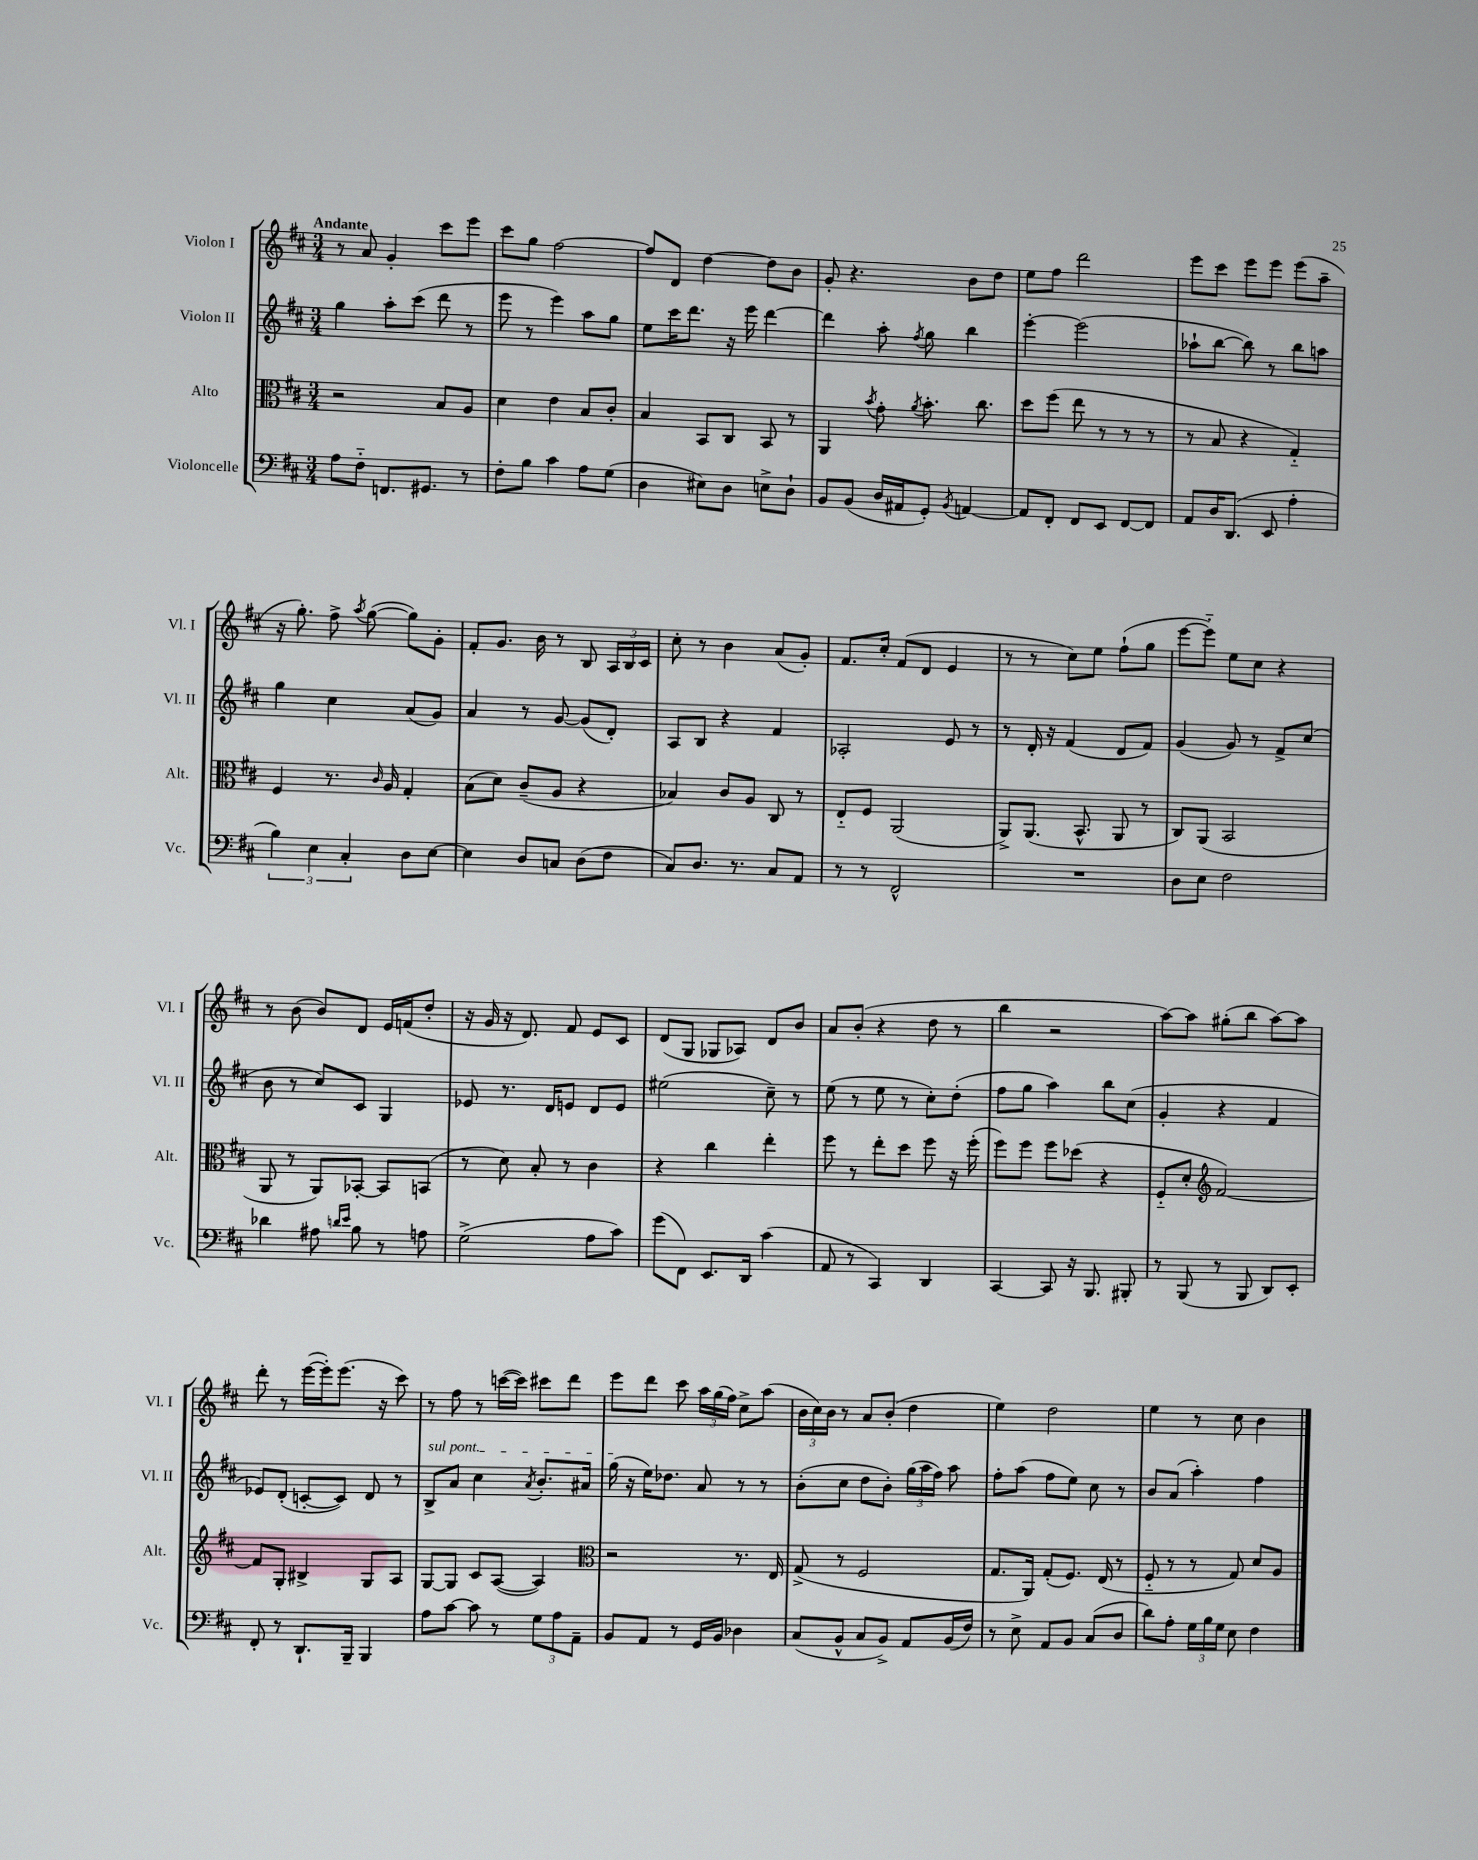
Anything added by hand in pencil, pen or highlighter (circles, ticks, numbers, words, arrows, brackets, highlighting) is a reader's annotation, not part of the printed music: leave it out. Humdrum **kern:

**kern	**kern	**kern	**kern
*part4	*part3	*part2	*part1
*staff4	*staff3	*staff2	*staff1
*I"Violoncelle	*I"Alto	*I"Violon II	*I"Violon I
*I'Vc.	*I'Alt.	*I'Vl. II	*I'Vl. I
*clefF4	*clefC3	*clefG2	*clefG2
*k[f#c#]	*k[f#c#]	*k[f#c#]	*k[f#c#]
*M3/4	*M3/4	*M3/4	*M3/4
=1	=1	=1	=1
!	!	!	!LO:TX:a:B:t=Andante
8A\L	2r	4gg\	8r
8F#\J	.	.	8a/
8.FFn/L	.	8aa'\L	4g'/
.	.	(8ccc#\J	.
8.GG#X/J	.	.	.
.	8B/L	8ddd\	8ccc#\L
8r	8A/J	8r	8eee\J
=2	=2	=2	=2
8F#'\L	4d\	8eee\	8ccc#\L
8B\J	.	8r	8gg\J
4c#\	4e\	4eee\)	[2ff#\
8A\L	8B/L	8aa\L	.
(8G\J	8c#'/J	8gg\J	.
=3	=3	=3	=3
4D\	4B/	8ee\L	8ff#/L]
.	.	16ccc#\K	8d/J
.	.	8.ddd\J	.
8E#X\L)	8BB/L	.	[4dd\
8D\J	8C#/J	16r	.
.	.	16eee\	.
8En^\L	8BB/	[4ddd\	8dd\L]
8D`\J	8r	.	8b\J
=4	=4	=4	=4
8BB/L	4AA/	4ddd\]	8g'/
(8BB/J	.	.	4.r
.	8qb/	.	.
16D/LL	8g'\	8aa'\	.
16AA#X/J	.	.	.
.	8qa/	8qff#/	.
8GG'/J)	8.b'\	8gg\	.
8qBB/	.	.	.
[4AAn/	.	4bb\	8b\L
.	8.cc#\	.	.
.	.	.	8dd\J
=5	=5	=5	=5
8AA/L]	8dd\L	[4eee'\	8ee\L
8FF#'/J	(8ff#\J	.	8ff#\J
8FF#/L	8ee\	(2eee\]	2ddd\
8EE/J	8r	.	.
[8FF#/L	8r	.	.
8FF#/J]	8r	.	.
=6	=6	=6	=6
8AA/L	8r	8aa-X`\L	8eee\L
16D/K	8B/	[8bb\J	8ccc#\J
(8.DD/J	.	.	.
.	4r	8bb\])	8eee\L
8EE/	.	8r	8eee\J
4A'\	4G/)	8bb\L	(8eee\L
.	.	8aan\J	8aa~\J
!!LO:LB:g=z
=7	=7	=7	=7
6B\)	4F#/	4gg\	16r
.	.	.	8.gg'\)
6E\	.	.	.
.	8.r	4cc#\	8ff#^\
6C#'/	.	.	.
.	.	.	8qaa/
.	.	.	([8gg\
.	16qqc#/	.	.
.	16A/	.	.
8D\L	4G'/	(8a/L	8gg\L])
[8E\J	.	8g/J)	8g'\J
=8	=8	=8	=8
4E\]	(8B\L	4a/	8f#'/L
.	8d\J)	.	8.g/J
8D/L	(8c#~/L	8r	.
.	.	.	16b\
8Cn/J	8A/J	[8g/	8r
(8D\L	4r	(8g/L]	8B/
8F#\J	.	8d'/J)	24A/LL
.	.	.	24B/
.	.	.	24c#/JJ
=9	=9	=9	=9
8C#/L)	4B-X/)	8A/L	8cc#'\
8.D/J	.	8B/J	8r
.	8c#/L	4r	4b\
8.r	.	.	.
.	8A/J	.	.
8C#/L	8C#/	4f#/	(8a/L
8AA/J	8r	.	8g'/J)
=10	=10	=10	=10
8r	8E/L	2A-X'/	8.f#/L
8r	8F#/J	.	.
.	.	.	16cc#'/Jk
2FF#^^/	(2AA/	.	(8f#/L
.	.	.	8d/J
.	.	8e/	4e/
.	.	8r	.
=11	=11	=11	=11
2.r	8AA^/L)	8r	8r
.	(8.AA/J	16d'/	8r
.	.	16r	.
.	.	(4f#/	8cc#\L)
.	8.BB^^/	.	.
.	.	.	8ee\J
.	8AA/	8d/L	(8ff#`\L
.	8r	8f#/J)	8gg\J
=12	=12	=12	=12
8D\L	8C#/L)	(4g/	[8eee\L
8E\J	(8AA/J	.	8eee\J])
2F#\	2BB/	8g/)	8ee\L
.	.	8r	8cc#\J
.	.	8f#^/L	4r
.	.	(8cc#/J	.
!!LO:LB:g=z
=13	=13	=13	=13
4d-X\	8AA/	8b\	8r
.	8r	8r	(8b\
8A#X\	8AA/L)	8cc#/L)	8b/L)
16qqdn/LL	.	.	.
16qqe/JJ	.	.	.
8B\	[8BB-X'/J	8c#/J	8d/J
8r	8BB-/L]	4G/	16e/LL
.	.	.	(16fn/J
8An\	(8BBn/J	.	8dd'/J
=14	=14	=14	=14
(2G^\	8r	8e-X/	16r
.	.	.	16g/
.	8d\)	8.r	16r
.	.	.	8.d/)
.	8B'/	.	.
.	.	16d/KL	.
.	8r	8en/J	8f#/
8A\L	4c#\	8d/L	8e/L
8c#\J)	.	8e/J	8c#/J
=15	=15	=15	=15
(8g\L	4r	(2ee#X\	(8d/L
8FF#\J)	.	.	8G/J
8.EE/L	4cc#\	.	8G-X/L
.	.	.	8A-X/J)
16DD/Jk	.	.	.
(4c#\	4ee'\	8cc#~\)	8d/L
.	.	8r	8b/J
=16	=16	=16	=16
8AA/	8ff#\	(8ee\	8a/L
8r	8r	8r	(8b'/J
4CC#/)	8ee'\L	8ee\	4r
.	8dd\J	8r	.
4DD/	8ff#\	8cc#'\L)	8dd\
.	16r	(8dd'\J	8r
.	(16ff#'\	.	.
=17	=17	=17	=17
[4CC#/	8ff#\L)	8ff#\L	4bb\
.	8ff#\J	8gg\J	.
8CC#/]	8ff#\L	4aa\)	2r
16r	(8dd-X\J	.	.
8.BBB/	.	.	.
.	4r	8bb\L	.
8BBB#X'/	.	(8cc#\J	.
=18	=18	=18	=18
8r	8F#/L	4g'/	[8aa\L)
(8BBB/	8d'/J	.	8aa\J]
*	*clefG2	*	*
8r	[2f#/)	4r	(8gg#X'\L
8BBB/	.	.	8bb\J
8DD/L)	.	4f#/	[8aa\L)
8EE'/J	.	.	8aa\J]
!!LO:LB:g=z
=19	=19	=19	=19
8FF#'/	8f#/L]	8e-X/L)	8ddd'\
8r	8G'/J	(8d'/J	8r
8.DD`/L	4B#X^/	[8cn'/L	([16eee\LL
.	.	.	16eee'\J])
.	.	8c/J])	(8.eee\J
16BBB~/Jk	.	.	.
4BBB/	8G/L	8d/	.
.	.	.	16r
.	8A/J	8r	8ccc#\)
=20	=20	=20	=20
!	!	!LO:TX:a:i:t=sul pont.	!
8A\L	[8G/L	8B^/L	8r
[8c#\J	8G/J]	8a/J	8ff#\
8c#\]	8c#/L	4cc#\	8r
8r	([8A/J	.	([16cccn\LL
.	.	.	16ccc\JJ])
.	.	8qa/	.
12G\L	4A/])	8.b'/L	8ccc#X\L
12A\	.	.	.
.	.	.	8ddd\J
12AA~\J	.	.	.
.	.	16a#X/Jk	.
=21	=21	=21	=21
*	*clefC3	*	*
8BB/L	2r	(16gg\	8eee\L
.	.	16r	.
8AA/J	.	16ee\KL)	8ddd\J
.	.	8.dd-X\J	.
8r	.	.	8ccc#\
16GG/LL	.	8a/	24aa\LL
.	.	.	(24gg\
16BB/JJ	.	.	.
.	.	.	24ff#\JJ)
4D-X\	8.r	8r	8cc#^\L
.	.	8r	(8aa\J
.	16E/	.	.
=22	=22	=22	=22
(8C#/L	(8G^/	(8b'\L	24b\LL
.	.	.	24cc#\)
.	.	.	24b\JJ
8BB^^/J	8r	8cc#\J	8r
8C#/L	2F#/	8dd\L	8a/L
8BB^/J)	.	8b'\J)	(8b'/J
8AA/L	.	(24gg\LL	4dd\
.	.	24aa\	.
.	.	24ff#\JJ)	.
(16BB/L	.	8aa\	.
16F#/JJ)	.	.	.
=23	=23	=23	=23
8r	8.G/L	8ff#'\L	4ee\)
8E^\	.	(8aa\J	.
.	16AA/Jk)	.	.
8AA/L	(8G'/L	8ff#\L	2dd\
8BB/J	8.F#/J)	8ee\J)	.
(8C#/L	.	8cc#\	.
.	(16E/	.	.
8D/J	8r	8r	.
=24	=24	=24	=24
8d\L)	8F#/	8b/L	4ee\
8A'\J	8r	(8a/J	.
24G\LL	8r	4aa'\)	8r
24B\	.	.	.
24G\JJ	.	.	.
8E\	8G/)	.	8cc#\
4F#\	8d/L	4ff#\	4b\
.	8A/J	.	.
==	==	==	==
*-	*-	*-	*-
